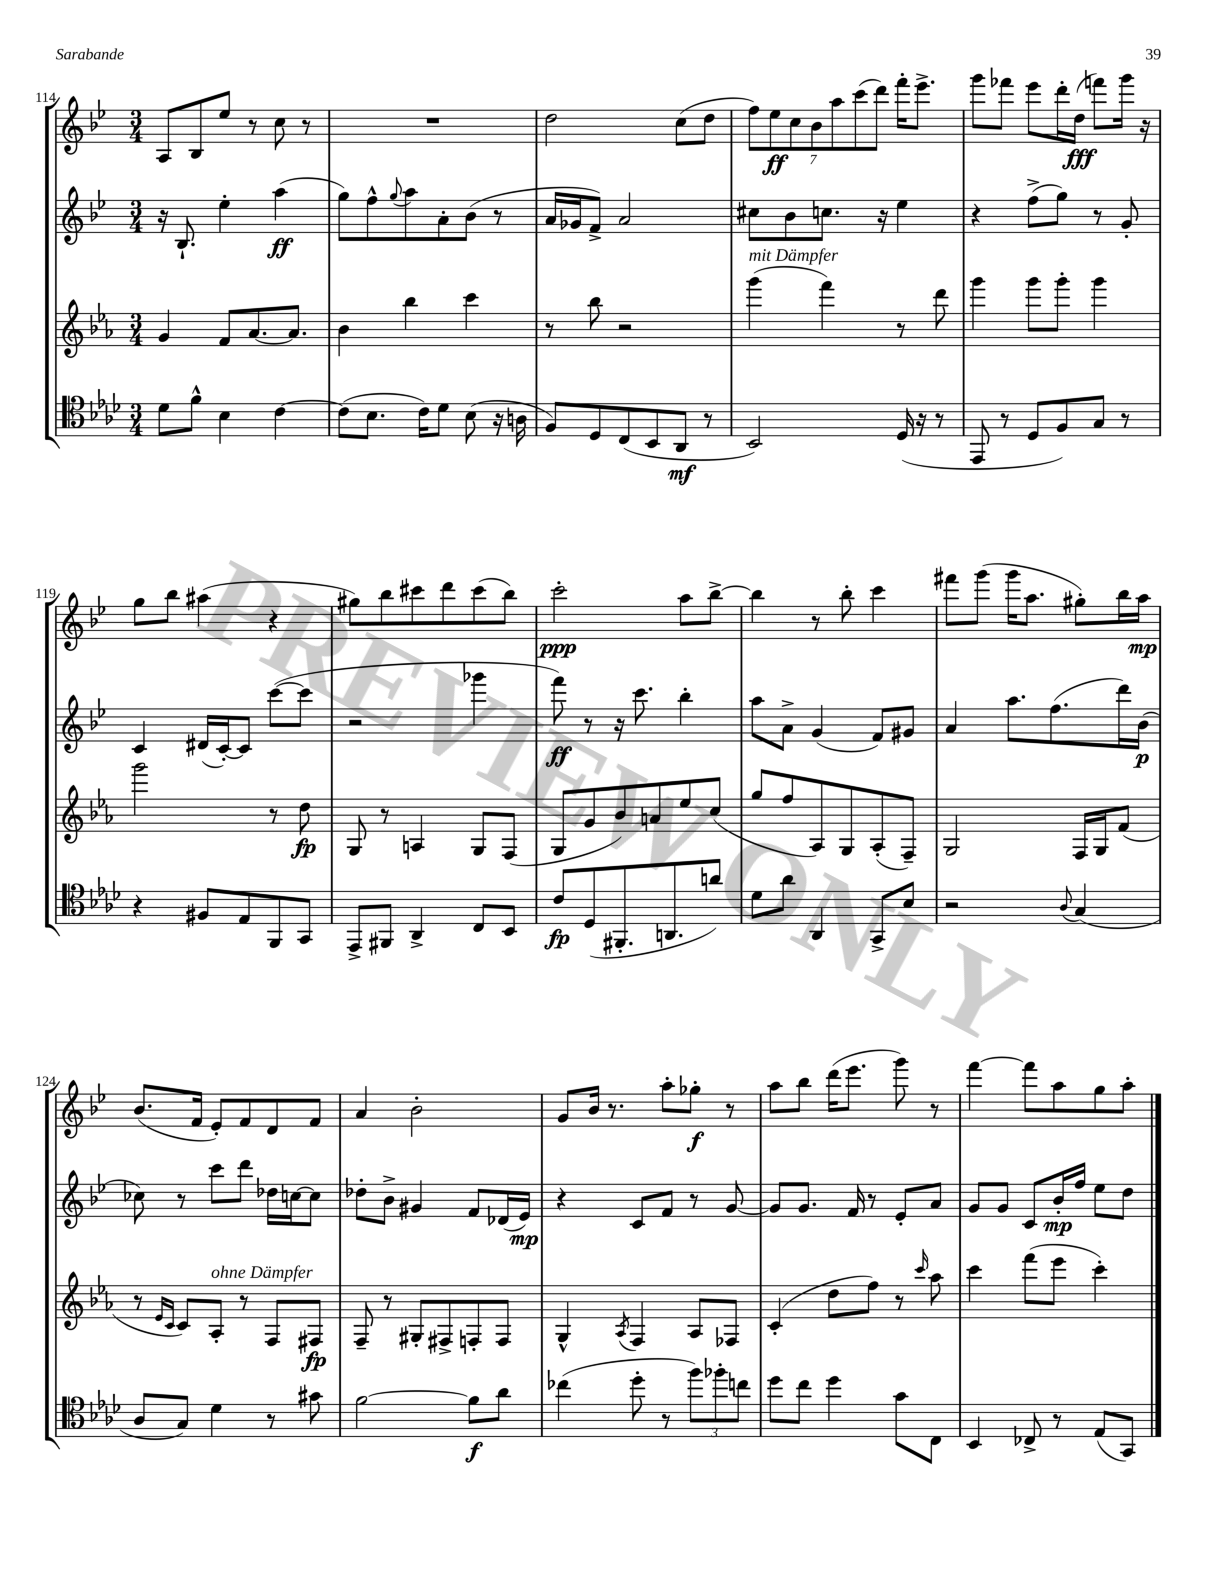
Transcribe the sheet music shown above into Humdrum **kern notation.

**kern	**dynam	**kern	**dynam	**kern	**dynam	**kern	**dynam
*part4	*part4	*part3	*part3	*part2	*part2	*part1	*part1
*staff4	*staff4	*staff3	*staff3	*staff2	*staff2	*staff1	*staff1
*clefC4	*	*clefG2	*	*clefG2	*	*clefG2	*
*k[b-e-a-d-]	*	*k[b-e-a-]	*	*k[b-e-]	*	*k[b-e-]	*
*M3/4	*	*M3/4	*	*M3/4	*	*M3/4	*
=114	=114	=114	=114	=114	=114	=114	=114
8d-\L	.	4g/	.	16r	.	8A/L	.
.	.	.	.	8.B-`/	.	.	.
8f^^\J	.	.	.	.	.	8B-/	.
4B-\	.	8f/L	.	4ee-'\	.	8ee-/J	.
.	.	[8.a-/	.	.	.	8r	.
[4c\	.	.	.	(4aa\	ff	8cc\	.
.	.	8.a-/J]	.	.	.	.	.
.	.	.	.	.	.	8r	.
=115	=115	=115	=115	=115	=115	=115	=115
(8c\L]	.	4b-\	.	8gg\L)	.	2.r	.
8.B-\J	.	.	.	8ff^^\	.	.	.
.	.	.	.	8qqgg/	.	.	.
.	.	4bb-\	.	8aa\	.	.	.
16c\KL)	.	.	.	.	.	.	.
8d-\J	.	.	.	8a'\	.	.	.
(8B-\	.	4ccc\	.	(8b-\J	.	.	.
16r	.	.	.	8r	.	.	.
16An\	.	.	.	.	.	.	.
=116	=116	=116	=116	=116	=116	=116	=116
8F/L)	.	8r	.	16a/LL	.	2dd\	.
.	.	.	.	16g-X/J	.	.	.
8D-/	.	8bb-\	.	8f^/J)	.	.	.
(8C/	.	2r	.	2a/	.	.	.
8BB-/	.	.	.	.	.	.	.
8AA-/J	mf	.	.	.	.	(8cc\L	.
8r	.	.	.	.	.	8dd\J	.
=117	=117	=117	=117	=117	=117	=117	=117
!	!	!LO:TX:a:i:t=mit Dämpfer	!	!	!	!	!
2BB-/)	.	(4ggg\	.	8cc#X\L	.	14ff\L)	.
.	.	.	.	.	.	14ee-\	ff
.	.	.	.	8b-\	.	.	.
.	.	.	.	.	.	14cc\	.
.	.	.	.	.	.	14b-\	.
.	.	4fff\)	.	8.ccn\J	.	.	.
.	.	.	.	.	.	14aa\	.
.	.	.	.	.	.	(14ccc\	.
.	.	.	.	.	.	14ddd\J)	.
.	.	.	.	16r	.	.	.
(16D-/	.	8r	.	4ee-\	.	16fff'\KL	.
16r	.	.	.	.	.	8.eee-^\J	.
8r	.	8ddd\	.	.	.	.	.
=118	=118	=118	=118	=118	=118	=118	=118
8EE-/	.	4ggg\	.	4r	.	8ggg\L	.
8r	.	.	.	.	.	8fff-X\J	.
8D-/L	.	8ggg\L	.	(8ff^\L	.	8eee-\L	.
8F/)	.	8ggg'\J	.	8gg\J)	.	16ddd'\L	.
.	.	.	.	.	.	(16dd\JJ	fff
8G/J	.	4ggg\	.	8r	.	8fffn\L)	.
8r	.	.	.	8g'/	.	16ggg\Jk	.
.	.	.	.	.	.	16r	.
!!LO:LB:g=z
=119	=119	=119	=119	=119	=119	=119	=119
4r	.	2ggg\	.	4c/	.	8gg\L	.
.	.	.	.	.	.	8bb-\J	.
8F#X/L	.	.	.	(16d#X/LL	.	(4aa#X\	.
.	.	.	.	[16c'/J)	.	.	.
8E-/	.	.	.	8c/J]	.	.	.
8FF/	.	8r	.	([8ccc\L	.	4r	.
8GG/J	.	8dd\	fp	8ccc\J]	.	.	.
=120	=120	=120	=120	=120	=120	=120	=120
8EE-^/L	.	8G/	.	2r	.	8gg#X\L)	.
8FF#X/J	.	8r	.	.	.	8bb-\	.
4AA-^/	.	4An/	.	.	.	8ccc#X\	.
.	.	.	.	.	.	8ddd\	.
8C/L	.	8G/L	.	4ggg-X\	.	(8ccc#\	.
8BB-/J	.	(8F/J	.	.	.	8bb-\J)	.
=121	=121	=121	=121	=121	=121	=121	=121
8c/L	fp	8G/L	.	8fff\)	ff	2ccc'\	ppp
(8D-/	.	8g/	.	8r	.	.	.
8.FF#X'/	.	8b-/)	.	16r	.	.	.
.	.	.	.	8.ccc\	.	.	.
.	.	8an/	.	.	.	.	.
8.AAn/	.	.	.	.	.	.	.
.	.	8ee-/	.	4bb-'\	.	8aa\L	.
8an/J)	.	(8cc/J	.	.	.	[8bb-^\J	.
=122	=122	=122	=122	=122	=122	=122	=122
8d-\L	.	8gg/L	.	8aa\L	.	4bb-\]	.
8a-\J	.	8ff/	.	8a^\J	.	.	.
4AA-/	.	8A-/)	.	(4g/	.	8r	.
.	.	8G/	.	.	.	8bb-'\	.
8GG^/L	.	(8A-'/	.	8f/L)	.	4ccc\	.
8B-/J	.	8F~/J)	.	8g#X/J	.	.	.
=123	=123	=123	=123	=123	=123	=123	=123
2r	.	2G/	.	4a/	.	8fff#X\L	.
.	.	.	.	.	.	(8ggg\J	.
.	.	.	.	8.aa\L	.	16ggg\KL	.
.	.	.	.	.	.	8.aa\J	.
.	.	.	.	(8.ff\	.	.	.
8qqA-/	.	.	.	.	.	.	.
(4G/	.	16F/LL	.	.	.	8gg#X'\L)	.
.	.	16G/J	.	.	.	.	.
.	.	(8f/J	.	16ddd\L)	.	16bb-\L	.
.	.	.	.	(16b-\JJ	p	16aa\JJ	mp
!!LO:LB:g=z
=124	=124	=124	=124	=124	=124	=124	=124
8A-/L	.	8r	.	8cc-X\)	.	(8.b-/L	.
.	.	16qqe-/LL	.	.	.	.	.
.	.	16qqc/JJ	.	.	.	.	.
8G/J)	.	8c/L)	.	8r	.	.	.
.	.	.	.	.	.	16f/Jk	.
!	!	!LO:TX:a:i:t=ohne Dämpfer	!	!	!	!	!
4d-\	.	8A-'/J	.	8ccc\L	.	8e-'/L)	.
.	.	8r	.	8ddd\J	.	8f/	.
8r	.	8F/L	.	16dd-X\LL	.	8d/	.
.	.	.	.	[16ccn\J	.	.	.
8g#X\	.	8F#X/J	fp	8cc\J]	.	8f/J	.
=125	=125	=125	=125	=125	=125	=125	=125
[2f\	.	8F~/	.	8dd-X'\L	.	4a/	.
.	.	8r	.	8b-^\J	.	.	.
.	.	8G#X'/L	.	4g#X/	.	2b-'\	.
.	.	8F#X^/	.	.	.	.	.
8f\L]	f	8Fn'/	.	8f/L	.	.	.
8a-\J	.	8F/J	.	(16d-X/L	.	.	.
.	.	.	.	16e-/JJ)	mp	.	.
=126	=126	=126	=126	=126	=126	=126	=126
(4cc-X\	.	4G^^/	.	4r	.	8g/L	.
.	.	.	.	.	.	16b-/Jk	.
.	.	.	.	.	.	8.r	.
.	.	8qA-/	.	.	.	.	.
8dd-'\	.	4F/	.	8c/L	.	.	.
8r	.	.	.	8f/J	.	8aa'\L	.
12ff\L)	.	8A-/L	.	8r	.	8gg-X'\J	f
12ff-X'\	.	.	.	.	.	.	.
.	.	8F-X/J	.	[8g/	.	8r	.
12ccn\J	.	.	.	.	.	.	.
=127	=127	=127	=127	=127	=127	=127	=127
8dd-\L	.	(4c'/	.	8g/L]	.	8aa\L	.
8cc\J	.	.	.	8.g/J	.	8bb-\J	.
4dd-\	.	8dd\L	.	.	.	(16ddd\KL	.
.	.	.	.	16f/	.	8.eee-\J	.
.	.	8ff\J)	.	8r	.	.	.
8g\L	.	8r	.	8e-'/L	.	8ggg\)	.
.	.	16qqccc/	.	.	.	.	.
8C\J	.	8aa-\	.	8a/J	.	8r	.
=128	=128	=128	=128	=128	=128	=128	=128
4BB-/	.	4ccc\	.	8g/L	.	[4fff\	.
.	.	.	.	8g/J	.	.	.
8C-X^/	.	(8fff\L	.	8c/L	.	8fff\L]	.
8r	.	8eee-\J	.	16b-'/L	mp	8aa\	.
.	.	.	.	16ff/JJ	.	.	.
(8E-/L	.	4ccc'\)	.	8ee-\L	.	8gg\	.
8GG/J)	.	.	.	8dd\J	.	8aa'\J	.
==	==	==	==	==	==	==	==
*-	*-	*-	*-	*-	*-	*-	*-
